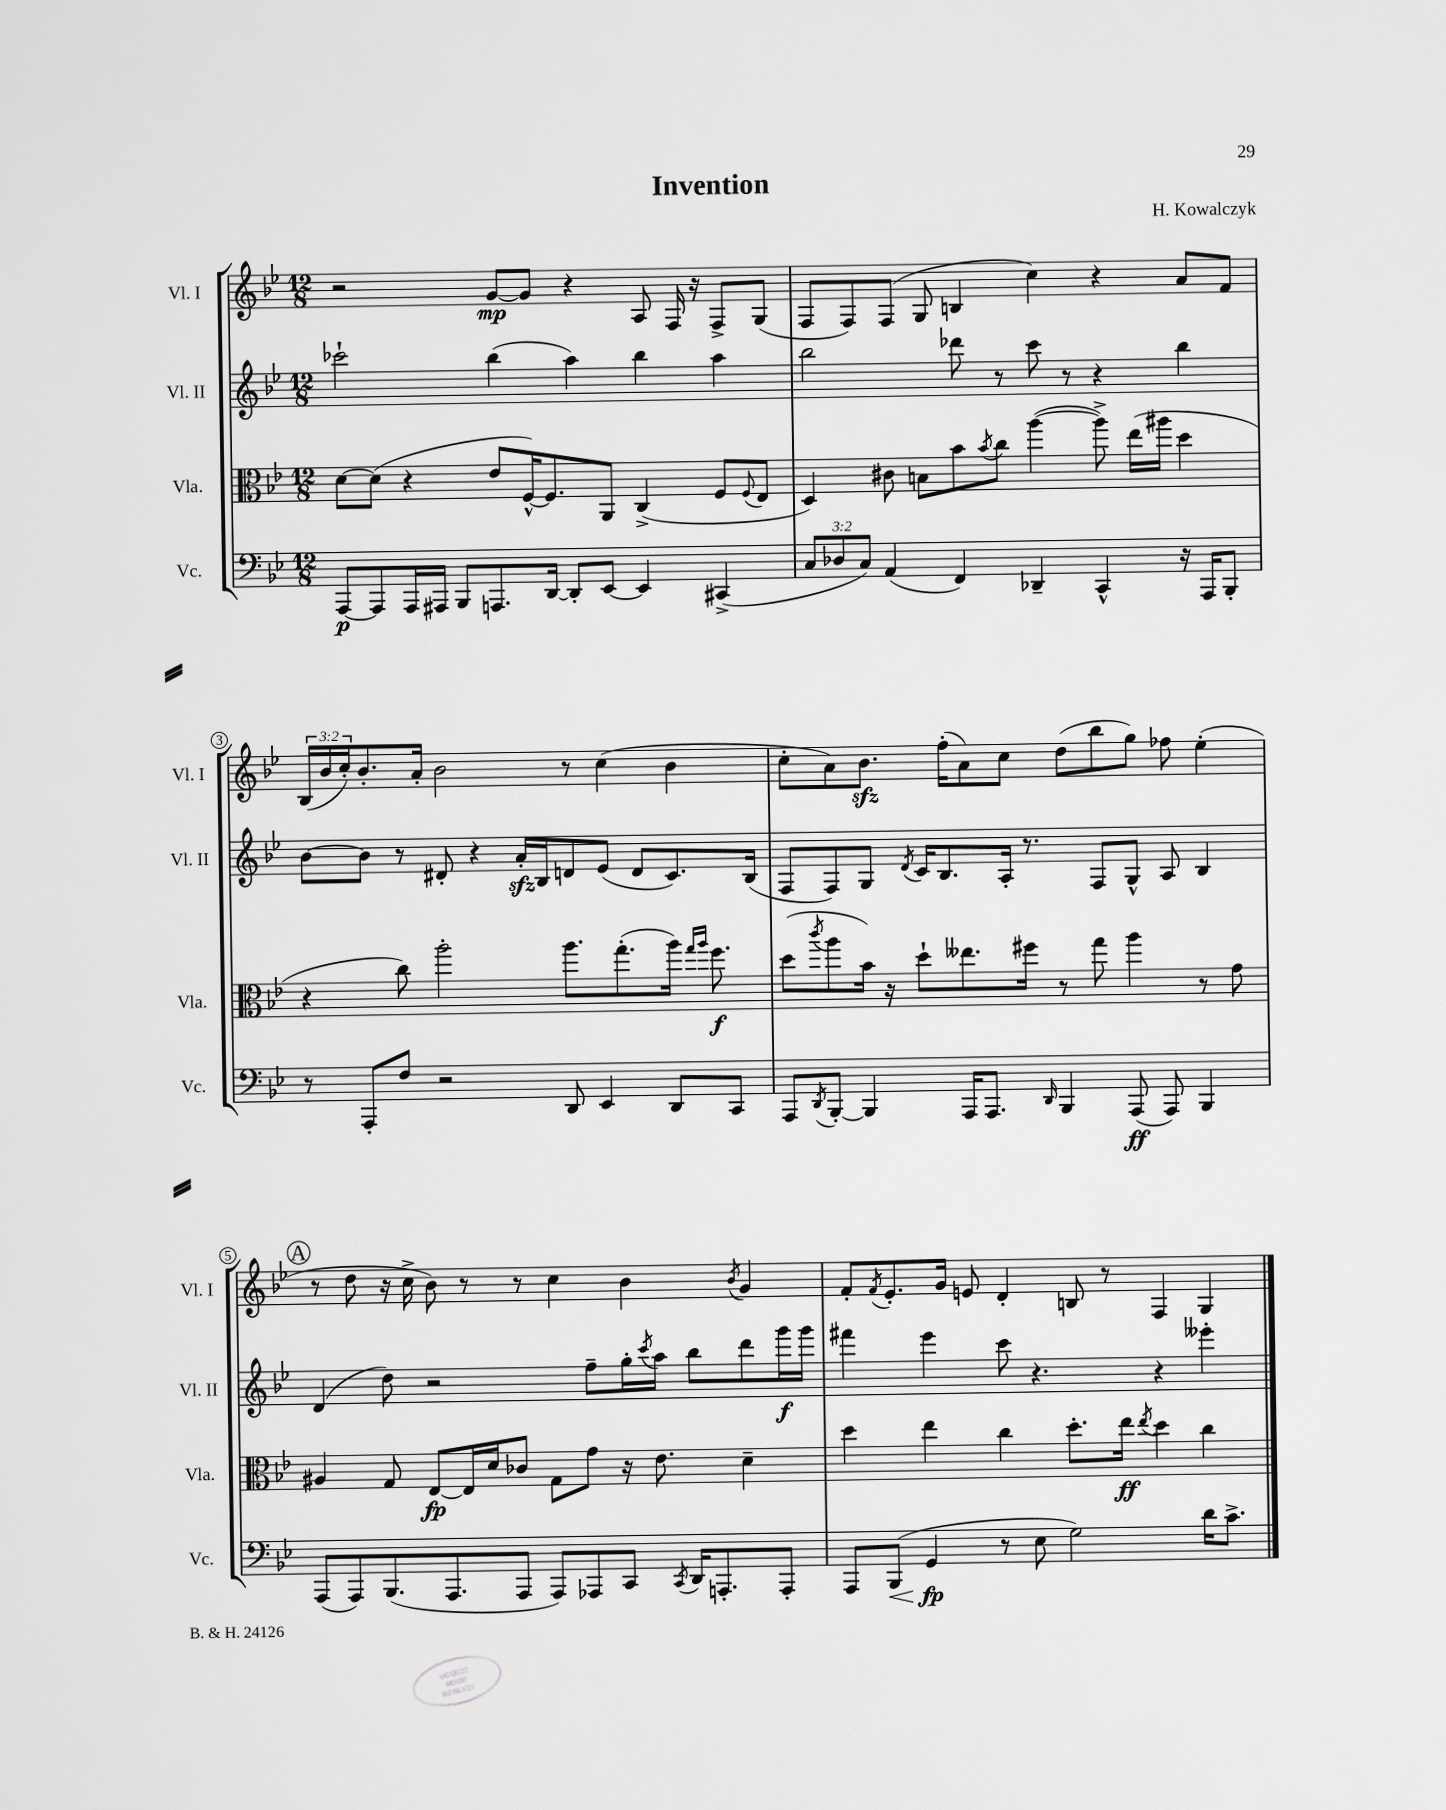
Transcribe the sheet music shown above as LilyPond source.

\header { title = "Invention" composer = "H. Kowalczyk" }
<<
\new StaffGroup <<
\new Staff = "s0" \with { instrumentName = "Vl. I" shortInstrumentName = "Vl. I" } {
    \clef treble \key bes \major \numericTimeSignature \time 12/8 \override Staff.TupletNumber.text = #tuplet-number::calc-fraction-text
    r2 g'8~\mp g'8 r4 a8 f16 r16 f8-> g8( |
    f8 f8) f8( g8 b4 c''4) r4 a'8 f'8 |
    \tuplet 3/2 { bes16( bes'16 c''16-.) } bes'8.-. a'16-. bes'2 r8 c''4( bes'4 |
    c''8-. a'8) bes'8.\sfz f''16-.( a'8) c''8 d''8( bes''8 g''8) fes''8 ees''4-.( |
    \mark \markup { \circle "A" } r8 d''8 r16 c''16-> bes'8) r8 r8 c''4 bes'4 \acciaccatura { bes'8 } g'4 |
    f'8-. \acciaccatura { f'8 } ees'8.-. g'16 e'8 d'4-. b8 r8 f4 g4 \bar "|." |
}
\new Staff = "s1" \with { instrumentName = "Vl. II" shortInstrumentName = "Vl. II" } {
    \clef treble \key bes \major \numericTimeSignature \time 12/8
    ces'''2-! bes''4( a''4) bes''4 a''4 |
    bes''2 des'''8 r8 c'''8 r8 r4 bes''4 |
    bes'8~ bes'8 r8 dis'8-. r4 a'16-.\sfz bes16 d'8 ees'8( d'8 c'8.) bes16( |
    f8 f8) g8 \acciaccatura { d'8 } c'16 bes8. a16-. r8. f8 g8-^ a8 bes4 |
    \mark \markup { \circle "A" } d'4( d''8) r2 f''8-- g''16-. \acciaccatura { c'''8 } a''16 bes''8 d'''8 g'''16\f g'''16 |
    fis'''4 ees'''4 c'''8 r4. r4 eeses'''4-. \bar "|." |
}
\new Staff = "s2" \with { instrumentName = "Vla." shortInstrumentName = "Vla." } {
    \clef alto \key bes \major \numericTimeSignature \time 12/8
    d'8~ d'8( r4 ees'8 f16~-^) f8. a,8 c4->( f8 \appoggiatura { f8 } ees8 |
    d4) cis'8 b8 bes'8 \acciaccatura { bes'8 } c''8 a''4~( a''8->) ees''16( ais''16 d''4 |
    r4 c''8) a''2-. a''8. g''8.-.( a''16) \grace { g''16 a''16 } f''8.\f |
    d''8( \acciaccatura { c'''8 } a''8 bes'16) r16 d''8-! eeses''8. fis''16 r8 g''8 a''4 r8 g'8 |
    \mark \markup { \circle "A" } ais4 g8 ees8~\fp ees16 d'16 ces'8 g8 g'8 r16 ees'8. d'4-- |
    d''4 ees''4 c''4 d''8.-. ees''16\ff \acciaccatura { ees''8 } d''4 c''4 \bar "|." |
}
\new Staff = "s3" \with { instrumentName = "Vc." shortInstrumentName = "Vc." } {
    \clef bass \key bes \major \numericTimeSignature \time 12/8 \override Staff.TupletNumber.text = #tuplet-number::calc-fraction-text
    a,,8~\p a,,8 a,,16 ais,,16 bes,,8 a,,8. d,16~ d,8-. ees,8~ ees,4 cis,4->( |
    \tuplet 3/2 { c8 des8 c8) } a,4( f,4) des,4-- c,4-^ r16 a,,16 bes,,8-. |
    r8 a,,8-. f8 r2 d,8 ees,4 d,8 c,8 |
    a,,8 \acciaccatura { d,8 } bes,,8~-. bes,,4 a,,16 a,,8. \grace { d,16 } bes,,4 a,,8\ff( a,,8) bes,,4 |
    \mark \markup { \circle "A" } a,,8( a,,8) bes,,8.( a,,8. a,,8 a,,8) aes,,8 c,8 \acciaccatura { c,8 } d,16 a,,8.-. a,,8-. |
    a,,8 bes,,8\<( g,4\fp\! r8 ees8 g2) d'16 c'8.-> \bar "|." |
}
>>
>>
\layout { \context { \Score \override BarNumber.stencil = #(make-stencil-circler 0.1 0.3 ly:text-interface::print) } }
